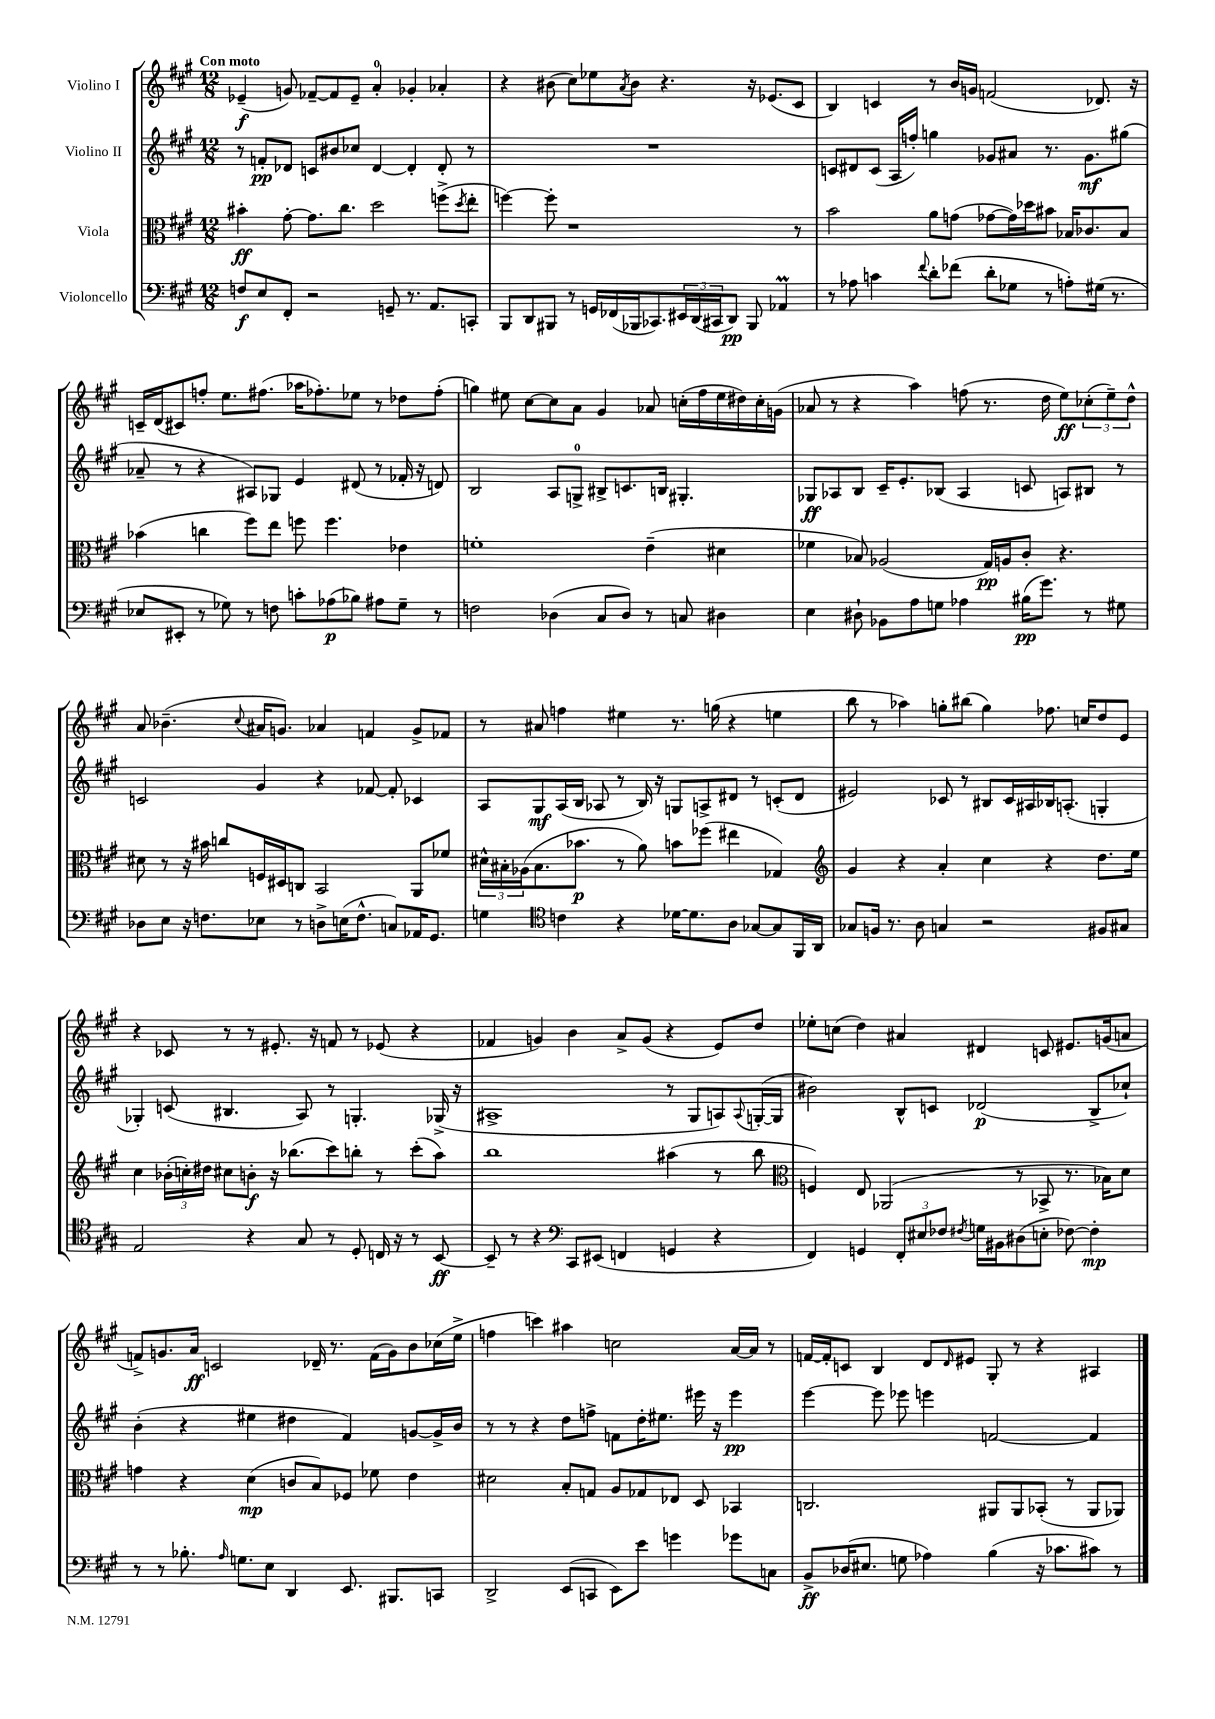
<<
\new StaffGroup <<
\new Staff = "s0" \with { instrumentName = "Violino I" } {
    \clef treble \key a \major \numericTimeSignature \time 12/8 \tempo "Con moto"
    ees'4--\f( g'8) fes'8~-- fes'8 ees'8-- a'4-0-. ges'4-. aes'4-. |
    r4 bis'8( cis''8) ees''8 \acciaccatura { a'8 } bis'8 r4. r16 ees'8.( cis'8 |
    b4) c'4 r8 b'16 g'16 f'2( des'8.) r16 |
    c'16-- d'16( cis'8) f''8-. e''8. fis''8.( aes''16 fes''8.-.) ees''8 r8 des''8 fes''8-.( |
    g''4) eis''8 cis''8~ cis''8 a'8 gis'4 aes'8 c''16-.( fis''16 eis''16 dis''16) c''16-. g'16( |
    aes'8 r8 r4 a''4) f''8( r8. d''16 e''8\ff) \tuplet 3/2 { ces''8-.( e''8--) d''8-^ } |
    a'8 bes'4.--( \appoggiatura { cis''8 } ais'16 g'8.) aes'4 f'4 g'8-> fes'8 |
    r8 ais'8 f''4 eis''4 r8. g''16( r4 e''4 |
    b''8 r8 aes''4) g''8-. bis''8( g''4) fes''8. c''16 d''8 e'8 |
    r4 ces'8 r8 r8 eis'8.-. r16 f'8 r8 ees'8( r4 |
    fes'4 g'4) b'4 a'8-> g'8( r4 e'8) d''8 |
    ees''8-. c''8( d''4) ais'4 dis'4 c'8 eis'8. g'16( a'8 |
    f'8->) g'8. a'16\ff c'2 des'16-- r8. f'16( g'16) b'8 ces''16( e''16-> |
    f''4 c'''4) ais''4 c''2 a'16~ a'16 r8 |
    f'16~ f'16-. c'8 b4 d'8 \grace { d'16 } eis'8 gis8-. r8 r4 ais4 \bar "|." |
}
\new Staff = "s1" \with { instrumentName = "Violino II" } {
    \clef treble \key a \major \numericTimeSignature \time 12/8
    r8 f'8-.\pp des'8 c'8 bis'8 ces''8 des'4~ des'4-. des'8-. r8 |
    R1. |
    c'8 dis'8 c'8( a16 f''16-.) g''4 ges'8 ais'8 r8. ges'8.\mf gis''8( |
    aes'8-- r8 r4 ais8) ges8 e'4 dis'8( r8 fes'16-. r16 d'8) |
    b2 a8 g8-0-> bis8-> c'8. b16 gis4.-. |
    ges8\ff aes8 b8 cis'16-- e'8.-. bes8( aes4 c'8 a8) bis8 r8 |
    c'2 gis'4 r4 fes'8~ fes'8-. ces'4 |
    a8 gis8\mf a16( b16 aes8 r8 b16) r16 g8 a8-> dis'8 r8 c'8-.( dis'8 |
    eis'2) ces'8 r8 bis8 ces'16 ais16 bes16 a8.-.( g4-. |
    ges4-.) c'8( bis4. a8) r8 g4.-. ges16->( r16 |
    ais1-> r8 gis8 a8) \appoggiatura { a8 } g16~-.( g16 |
    bis'2) b8-^ c'8 des'2\p( b8-> ces''8-!) |
    b'4-.( r4 eis''4 dis''4 fis'4) g'8~ g'16-> b'16 |
    r8 r8 r4 d''8 f''8-> f'8 d''16-. eis''8. eis'''16 r16 eis'''4\pp |
    e'''4~ e'''8 ees'''8 e'''4 f'2~ f'4 \bar "|." |
}
\new Staff = "s2" \with { instrumentName = "Viola" } {
    \clef alto \key a \major \numericTimeSignature \time 12/8
    bis'4-.\ff gis'8~-. gis'8. cis''8. d''2 f''8->( \acciaccatura { d''8 } e''8-. |
    f''4~) f''8-. r1 r8 |
    b'2 a'8 g'8( ges'8~ ges'16) des''16 bis'8 bes16 ces'8. bes8 |
    bes'4( c''4 fis''8) e''8 f''8 f''4. ees'4 |
    f'1-. e'4--( dis'4 |
    fes'4 bes8) aes2( gis16\pp) a16 cis'8-. r4. |
    dis'8 r8 r16 bis'16 c''8 f16 dis16 c8 b,2 a,8 fes'8 |
    \tuplet 3/2 { dis'16-^ bis16-. aes16( } bis8. bes'8.\p r8 a'8) b'8 fes''8( eis''4 ges4) |
    \clef treble gis'4 r4 a'4-. cis''4 r4 d''8. e''16 |
    cis''4 \tuplet 3/2 { bes'16-.( c''16-.) dis''16 } cis''8 b'8-.\f r16 bes''8.( cis'''8) b''8-. r8 cis'''8-.( a''8) |
    b''1 ais''4( r8 b''8 |
    \clef alto f4) e8 aes,2( r8 bes,8-> r8. bes16) d'8 |
    g'4 r4 d'4\mp( c'8 b8) fes8 fes'8 e'4 |
    dis'2 b8-. g8 a8 ges8 ees8 d8 bes,4 |
    c2. ais,8 ais,8 bes,8-.( r8 ais,8 aes,8) \bar "|." |
}
\new Staff = "s3" \with { instrumentName = "Violoncello" } {
    \clef bass \key a \major \numericTimeSignature \time 12/8
    f8\f e8 fis,8-. r2 g,8-- r8. a,8. c,8-. |
    b,,8 d,8 bis,,8 r8 g,16 fes,16( bes,,16 ces,8.) \tuplet 3/2 { eis,16 d,16( cis,16 } d,8\pp) bes,,8 aes,4\prall |
    r8 aes8 c'4 \appoggiatura { fis'8 } d'8-. fes'8( d'8-. ges8 r8 a8-.) gis16( r8. |
    ees8 eis,8-. r8 ges8) r8 f8 c'8-. aes8\p( bes8) ais8 ges8-- r8 |
    f2 des4( cis8 des8) r8 c8 dis4 |
    e4 dis8-! bes,8 a8 g8 aes4 bis16\pp( gis'8.) r8 gis8 |
    des8 e8 r16 f8. ees8 r8 d8-> e16( f8.-^ c8) aes,16 gis,8. |
    g4 \clef tenor c'4 r4 des'16~ des'8. a8 ges8~ ges8 fis,16 a,16 |
    ges8 f16 r8. a8 g4 r2 fis8 gis8 |
    e2 r4 gis8 r8 d8-. c16 r16 r8 b,8~\ff |
    b,8-- r8 r4 \clef bass cis,8 eis,8( f,4 g,4 r4 |
    fis,4) g,4 \tuplet 3/2 { fis,8-. eis8 fes8 } \acciaccatura { fis8 } g16 bis,16 dis8( e8-. fes8~) fes4-.\mp |
    r8 r8 bes8.-. \grace { a16 } g8. e8 d,4 e,8. bis,,8. c,8 |
    d,2-> e,8( c,8 e,8) e'8 g'4 ges'8 c8 |
    b,8->\ff des16( eis8. g8 aes4) b4( r16 ces'8. cis'8) r8 \bar "|." |
}
>>
>>
\layout { \context { \Score \remove "Bar_number_engraver" } }
